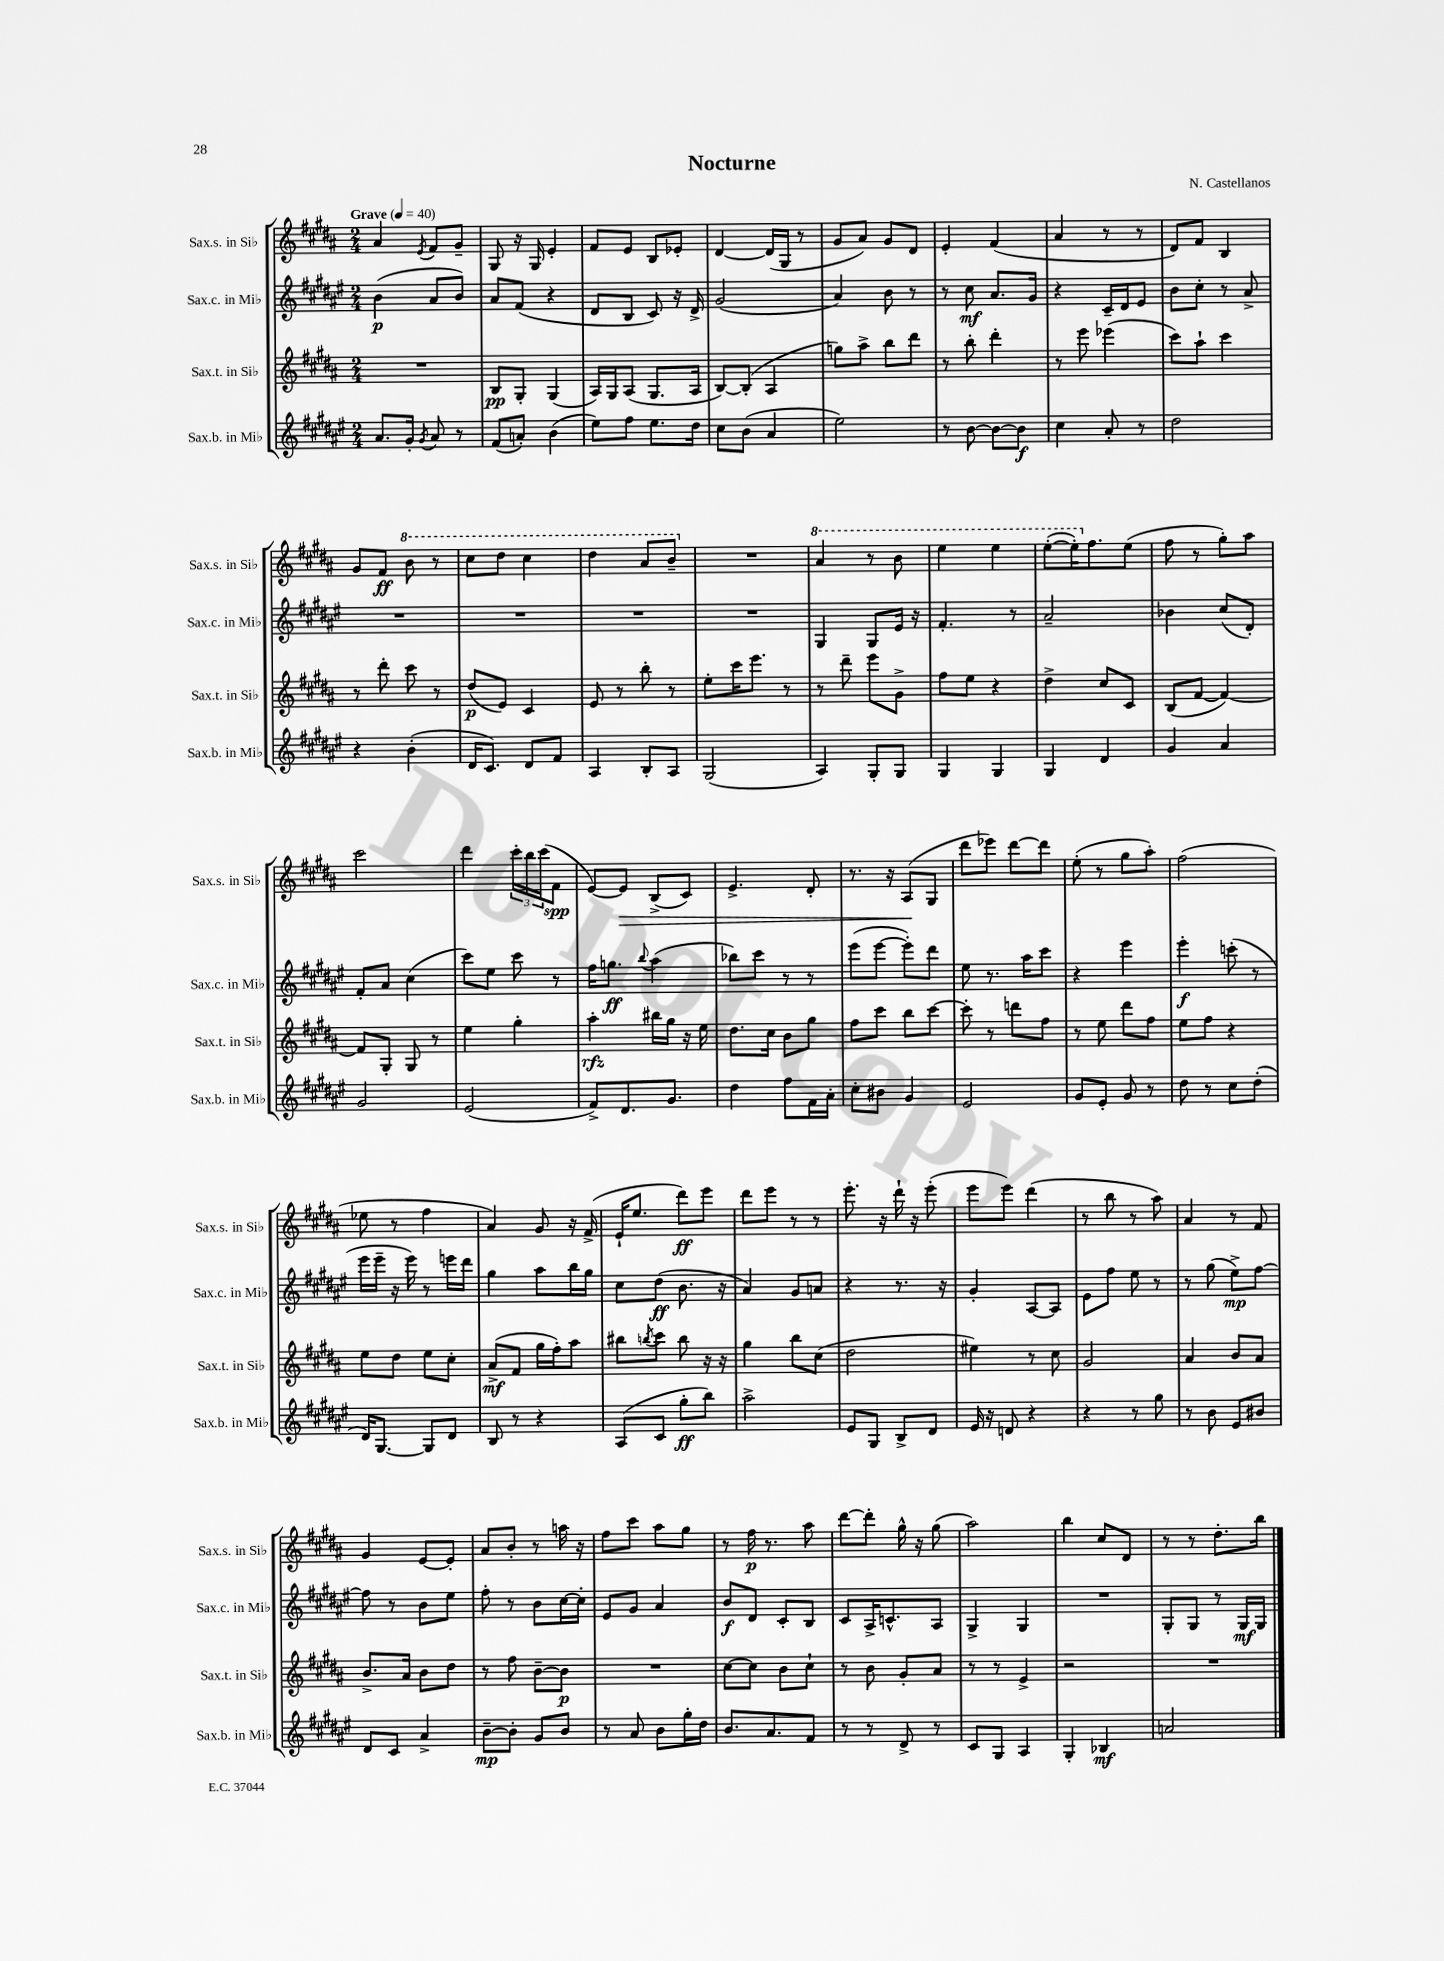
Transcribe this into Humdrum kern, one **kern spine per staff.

**kern	**kern	**kern	**kern
*staff4	*staff3	*staff2	*staff1
*clefG2	*clefG2	*clefG2	*clefG2
*k[f#c#g#d#a#e#]	*k[f#c#g#d#a#]	*k[f#c#g#d#a#e#]	*k[f#c#g#d#a#]
*M2/4	*M2/4	*M2/4	*M2/4
*MM40	*MM40	*MM40	*MM40
8.a#	2r	(4b	4a#
16g#'	.	.	.
8qg#	.	.	8qe
8a#	.	8a#	8f#
8r	.	8b)	8g#~
=	=	=	=
(8f#	8B	8a#	8G#
8a')	8G#'	(8f#	16r
.	.	.	16G#
(4b	(4G#	4r	4e'
=	=	=	=
8ee#)	16A#)	8d#	8f#
.	16G#	.	.
8ff#	(8A#	8B	8e
8.ee#	8.G#	8c#)	8B
.	.	16r	8e-'
16dd#	16A#	16d#^	.
=	=	=	=
8cc#	[8B)	(2g#	[4d#
(8b	(8B']	.	.
4a#	4A#	.	(16d#]
.	.	.	16G#
.	.	.	8r
=	=	=	=
2ee#)	8gg)	4a#)	8g#
.	8aa#^	.	8a#)
.	8bb	8b	8g#
.	8ddd#	8r	8d#
=	=	=	=
8r	8r	8r	4e'
[8b	8bb'	8cc#	.
8b_	4ddd#'	8.a#	(4f#
8b]	.	.	.
.	.	16g#	.
=	=	=	=
4cc#	8r	4r	4a#
.	8eee	.	.
8a#'	(4eee-	16c#~	8r
.	.	16d#	.
8r	.	8e#	8r
=	=	=	=
2dd#	8ccc#)	8b	8d#)
.	8aa#`	8cc#'	8f#
.	4ccc#	8r	4B
.	.	8a#^	.
=	=	=	=
4r	8r	2r	8g#
.	8ddd#'	.	8f#
(4b'	8ccc#	.	8bb
.	8r	.	8r
=	=	=	=
16d#	(8dd#	2r	8ccc#
8.c#)	.	.	.
.	8e)	.	8ddd#
8d#	4c#	.	4ccc#
8f#	.	.	.
=	=	=	=
4A#	8e	2r	4ddd#
.	8r	.	.
8B'	8bb'	.	8aa#
8A#	8r	.	8bb~
=	=	=	=
(2G#	8ee'	2r	2r
.	16ccc#	.	.
.	8.eee	.	.
.	8r	.	.
=	=	=	=
4A#)	8r	4G#	4aa#
.	8ddd#~	.	.
8G#'	8eee	8G#	8r
8G#	8g#^	16e#	8bb
.	.	16r	.
=	=	=	=
4G#	8ff#	4.f#'	4eee
.	8ee	.	.
4G#	4r	.	4eee
.	.	8r	.
=	=	=	=
4G#	4dd#^	2a#~	([8eee'
.	.	.	16eee'])
.	.	.	8.ff#
4d#	8cc#	.	.
.	8c#	.	(8ee
=	=	=	=
4g#	(8B	4b-	8ff#
.	[8f#	.	8r
4a#	4f#_)	(8cc#	8gg#')
.	.	8d#')	8aa#
=	=	=	=
2g#	8f#]	8f#'	2ccc#
.	8G#'	8a#	.
.	8G#	(4cc#	.
.	8r	.	.
=	=	=	=
(2e#	4ee	8ccc#)	4ddd#
.	.	8ee#	.
.	4gg#'	8ccc#	24ccc#'
.	.	.	24bb
.	.	.	(24ccc#
.	.	8r	8f#
=	=	=	=
8f#^)	4aa#'	16ff#	[8e)
.	.	8.gg	.
8.d#	.	.	8e]
.	.	8qqbb	.
.	16bb#	(4aa#	(8B^
8.g#	16gg#	.	.
.	16r	.	8c#)
.	16ee	.	.
=	=	=	=
4dd#	8.dd#	8bb-)	4.e^
.	.	8ccc#	.
.	16cc#	.	.
8ff#	8b	8r	.
16f#	8gg#	8r	8d#'
16a#'	.	.	.
=	=	=	=
8cc#'	8ff#	(8eee#	8.r
8b#	8ccc#	[8eee#	.
.	.	.	16r
4g#	8bb	8eee#'])	(8A#
.	[8ccc#	8ddd#	8G#
=	=	=	=
2e#	8ccc#']	8ee#	8ddd#
.	8r	8.r	8eee-)
.	8ddd	.	[8ddd#
.	.	16aa#	.
.	8ff#	8ccc#	8ddd#]
=	=	=	=
8g#	8r	4r	(8ee'
8e#'	8ee	.	8r
8g#	8ddd#	4eee#	8gg#
8r	8ff#	.	8aa#')
=	=	=	=
8dd#	8ee	4eee#'	(2ff#
8r	8ff#	.	.
8cc#	4r	(8ccc'	.
(8dd#'	.	8r	.
=	=	=	=
16d#)	8ee	16eee#	8ee-
[8.G#	.	16eee#~	.
.	8dd#	16r	8r
.	.	16eee#)	.
8G#]	8ee	8r	4ff#
8d#	8cc#'	16eee	.
.	.	16ddd#	.
=	=	=	=
8B	(8a#^	4gg#	4a#)
8r	8f#	.	.
4r	16gg#	8aa#	8g#
.	16ff#')	.	.
.	8aa#	16bb	16r
.	.	16gg#	(16f#^
=	=	=	=
(8A#	8bb#	8cc#	16e`
.	.	.	8.ee
.	8qbb	.	.
8c#	8ccc#	(8dd#	.
8gg#'	8bb	8.b	8ddd#)
8bb)	16r	.	8eee
.	16r	16r	.
=	=	=	=
2aa#^	4gg#	4a#)	8ddd#
.	.	.	8eee
.	8bb	8g#	8r
.	(8cc#	8a	8r
=	=	=	=
8e#	2dd#	4r	8.eee'
8G#	.	.	.
.	.	.	16r
8B^	.	8.r	16ddd#`
.	.	.	16r
8d#	.	.	(8eee'
.	.	16r	.
=	=	=	=
16e#	4ee#)	4g#'	8eee
16r	.	.	.
8d	.	.	8eee)
4r	8r	[8A#	(4ddd#
.	8cc#	8A#]	.
=	=	=	=
4r	2g#	8e#	8r
.	.	8ff#	8bb
8r	.	8ee#	8r
8gg#	.	8r	8aa#)
=	=	=	=
8r	4a#	8r	4a#
8b	.	(8gg#	.
8e#	8b	8ee#^)	8r
8b#	8a#	[8ff#	8f#
=	=	=	=
8d#	8.b^	8ff#]	4g#
8c#	.	8r	.
.	16a#	.	.
4a#^	8b	8b	[8e
.	8dd#	8ee#	8e']
=	=	=	=
[8b~	8r	8ff#'	8a#
8b']	8ff#	8r	8b'
8g#	[8b~	8b	8r
8b	8b]	[16cc#	16aa
.	.	16cc#']	16r
=	=	=	=
8r	2r	8e#	8ff#
8a#	.	8g#	8ccc#
8b	.	4a#	8aa#
16gg#'	.	.	8gg#
16dd#	.	.	.
=	=	=	=
8.b	[8cc#	8b	8r
.	8cc#]	8d#	16ff#
8.a#	.	.	8.r
.	8b	8c#'	.
8f#	8cc#`	8B	8aa#
=	=	=	=
8r	8r	8c#	[8ddd#
8r	8b	16A#^	8ddd#']
.	.	8.c^^	.
8d#^	8g#'	.	16gg#^^
.	.	.	16r
8r	8a#	8A#	(8gg#
=	=	=	=
8c#	8r	4G#^	2aa#)
8G#	8r	.	.
4A#	4e^	4G#	.
=	=	=	=
4G#'	2r	2r	4bb
4B-	.	.	8cc#
.	.	.	8d#
=	=	=	=
2a	2r	8G#'	8r
.	.	8G#	8r
.	.	8r	8.dd#'
.	.	16G#	.
.	.	16G#	16bb
==	==	==	==
*-	*-	*-	*-
